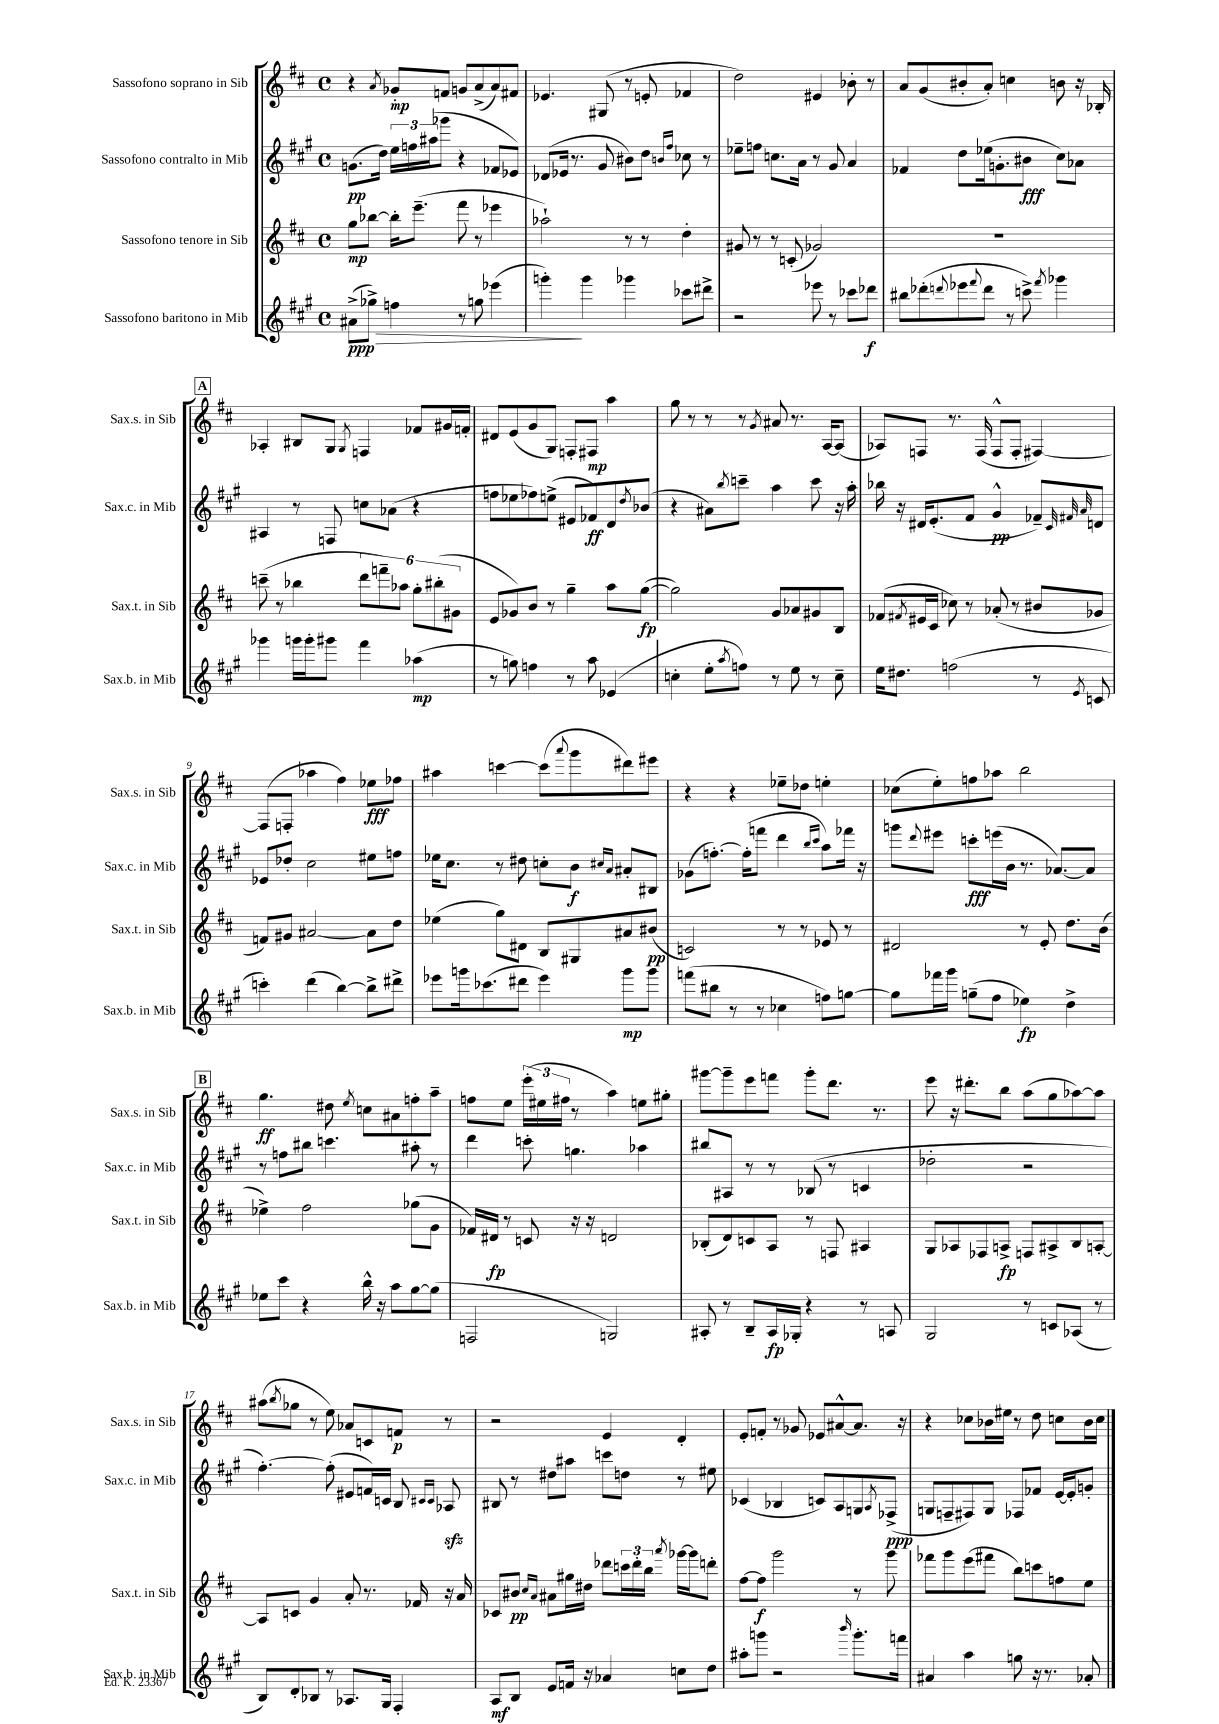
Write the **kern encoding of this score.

**kern	**dynam	**kern	**dynam	**kern	**dynam	**kern	**dynam
*part4	*part4	*part3	*part3	*part2	*part2	*part1	*part1
*staff4	*staff4	*staff3	*staff3	*staff2	*staff2	*staff1	*staff1
*I"Sassofono baritono in Mib	*	*I"Sassofono tenore in Sib	*	*I"Sassofono contralto in Mib	*	*I"Sassofono soprano in Sib	*
*I'Sax.b. in Mib	*	*I'Sax.t. in Sib	*	*I'Sax.c. in Mib	*	*I'Sax.s. in Sib	*
*clefG2	*	*clefG2	*	*clefG2	*	*clefG2	*
*k[f#c#g#]	*	*k[f#c#]	*	*k[f#c#g#]	*	*k[f#c#]	*
*M4/4	*	*M4/4	*	*M4/4	*	*M4/4	*
*met(c)	*	*met(c)	*	*met(c)	*	*met(c)	*
=1	=1	=1	=1	=1	=1	=1	=1
!	!LO:HP:b	!	!	!	!	!	!
(8a#X^\L	> ppp	8gg\L	mp	(8.gn\L	pp	4r	.
8gg-X^\J)	.	[8bb-X\J	.	.	.	.	.
.	.	.	.	16dd\Jk)	.	.	.
.	.	.	.	.	.	8qa/	.
4ffn\	.	16bb-'\KL]	.	24ee\LL	.	8g-X'/L	mp
.	.	.	.	24ffn\	.	.	.
.	.	(8.eee~\J	.	.	.	.	.
.	.	.	.	(24aa#X\J	.	.	.
.	.	.	.	8ggg-X\J	.	8fn/J	.
8r	.	8fff#\	.	4r	.	8gn/L	.
8ggn\	.	8r	.	.	.	(8a^/	.
(4eee-X\	.	4eee-X\	.	8f-X/L	.	8a/)	.
.	.	.	.	8e-X/J)	.	8f#X/J	.
=2	=2	=2	=2	=2	=2	=2	=2
4gggn'\)	.	2aa-X`\)	.	(8d-X/L	.	4.e-X/	.
.	.	.	.	16e-X/Jk	.	.	.
.	.	.	.	8.r	.	.	.
4ggg\	]	.	.	.	.	.	.
.	.	.	.	8g#/	.	(8G#X/	.
4ggg-X\	.	8r	.	8b#X\L)	.	8r	.
.	.	8r	.	8dd\J	.	8en'/	.
.	.	.	.	16qqbn/LL	.	.	.
.	.	.	.	16qqff#/JJ	.	.	.
8ccc-X\L	.	4dd'\	.	8cc-X\	.	4f-X/	.
8ddd#X^\J	.	.	.	8r	.	.	.
=3	=3	=3	=3	=3	=3	=3	=3
2r	.	8g#X/	.	8ee-X~\L	.	2dd\)	.
.	.	8r	.	8ffn\J	.	.	.
.	.	8r	.	8.ccn\L	.	.	.
.	.	(8cn'/	.	.	.	.	.
.	.	.	.	16a\Jk	.	.	.
8eee-X\	.	2g-X/)	.	8r	.	4e#X/	.
8r	.	.	.	8g#/	.	.	.
8ccc-X\L	.	.	.	4a/	.	8b-X'\	.
8ddd-X\J	f	.	.	.	.	8r	.
=4	=4	=4	=4	=4	=4	=4	=4
8bb#X\L	.	1r	.	4f-X/	.	8a/L	.
(8ddd-X'\	.	.	.	.	.	(8g/	.
8qqdddn/	.	.	.	.	.	.	.
8eee-X\	.	.	.	8dd\L	.	8b#X'/	.
8qqfff#/	.	.	.	.	.	.	.
8ddd\J	.	.	.	(16ee-X\k	.	8a'/J)	.
.	.	.	.	8.gn'\	.	.	.
8r	.	.	.	.	.	4ccn\	.
8cccn^\)	.	.	.	8b#X\J	fff	.	.
8qfff#/	.	.	.	.	.	.	.
4ggg-X\	.	.	.	8cc#\L)	.	8bn\	.
.	.	.	.	8a-X\J	.	16r	.
.	.	.	.	.	.	16B-X'/	.
!!LO:LB:g=z
!!LO:REH:place=s1:t=A
=5	=5	=5	=5	=5	=5	=5	=5
4ggg-X\	.	(8cccn~\	.	4A#X/	.	4A-X'/	.
.	.	8r	.	.	.	.	.
16gggn\LL	.	4bb-X\	.	8r	.	8B#X/L	.
16ggg'\J	.	.	.	.	.	.	.
8ggg#X\J	.	.	.	8Fn/	.	8G/J	.
.	.	.	.	.	.	8qG/	.
4fff#\	.	12ddd\L	.	8ccn\L	.	4Fn/	.
.	.	12fffn~\)	.	.	.	.	.
.	.	.	.	(8a-X\J	.	.	.
.	.	12aa-X\J	.	.	.	.	.
(4aa-X\	mp	12gg'\L	.	4r	.	8f-X/L	.
.	.	(12bb#X'\	.	.	.	.	.
.	.	.	.	.	.	16g#X/L	.
.	.	12g#X\J	.	.	.	.	.
.	.	.	.	.	.	16fn'/JJ	.
=6	=6	=6	=6	=6	=6	=6	=6
8r	.	8e/L	.	8ffn\L	.	8d#X/L	.
8ggn\)	.	8g-X/)	.	8ee-X\	.	(8e/	.
4ffn\	.	8b/J	.	8ff-X\)	.	8g/	.
.	.	8r	.	(8een^\J	.	8G/J)	.
8r	.	4gg~\	.	8e#X/L	.	8Fn'/L	.
8aa\	.	.	.	8f-X/)	ff	8F#X/J	mp
(4e-X/	.	8aa\L	.	8d/	.	4aa\	.
.	.	.	.	8qdd/	.	.	.
.	.	([8gg\J	fp	(8b-X/J	.	.	.
=7	=7	=7	=7	=7	=7	=7	=7
4ccn'\	.	2gg\])	.	4r	.	8gg\	.
.	.	.	.	.	.	8r	.
8ee'\L	.	.	.	8a#X\L)	.	8r	.
8qaa/	.	.	.	8qbb/	.	.	.
8ffn\J)	.	.	.	8cccn~\J	.	8r	.
.	.	.	.	.	.	8qg/	.
8r	.	8g/L	.	4aa\	.	8a#X/	.
8ee\	.	8a-X/	.	.	.	8.r	.
8r	.	8g#X/	.	8ccc\	.	.	.
.	.	.	.	.	.	[16A/KL	.
8cc~\	.	8B/J	.	16r	.	(8A/J]	.
.	.	.	.	16aa'\	.	.	.
=8	=8	=8	=8	=8	=8	=8	=8
16ee\KL	.	(8f-X/L	.	16bb-X\	.	8A-X/L)	.
8.dd#X\J	.	.	.	16r	.	.	.
.	.	8qf#X/	.	.	.	.	.
.	.	16e#X/L	.	16d#X/KL	.	8Fn/J	.
.	.	16c#/JJ	.	(8.e'/	.	.	.
(2ffn\	.	8cc-X\)	.	.	.	8.r	.
.	.	8r	.	8f#/J	.	.	.
.	.	.	.	.	.	(16F/	.
.	.	(8a-X'/	.	4g#^^/	pp	8F^^/L	.
.	.	8r	.	.	.	8F'/J	.
8r	.	8b#X/L	.	8f-X~/L)	.	[4F#X/)	.
.	.	.	.	32qqc#/	.	.	.
.	.	.	.	32qqf#X/	.	.	.
8qe/	.	.	.	32qqa/	.	.	.
8cn/	.	8g-X/J	.	8dn/J	.	.	.
!!LO:LB:g=z
=9	=9	=9	=9	=9	=9	=9	=9
4cccn'\)	.	8fn/L)	.	8e-X/L	.	(8F#/L]	.
.	.	8g#X/J	.	8dd-X'/J	.	8Fn'/J	.
(4ddd\	.	[2a#X/	.	2cc#\	.	4aa-X\	.
[4bb\)	.	.	.	.	.	4ff#\)	.
8bb^\L]	.	8a#\L]	.	8ee#X\L	.	8ee-X\L	fff
8ddd#X^\J	.	8dd\J	.	8ffn\J	.	8ff-X\J	.
=10	=10	=10	=10	=10	=10	=10	=10
8eee-X\L	.	(4ee-X\	.	16ee-X\KL	.	4aa#X\	.
.	.	.	.	8.cc#\J	.	.	.
16gggn\k	.	.	.	.	.	.	.
(8.ccc-X\	.	.	.	.	.	.	.
.	.	8gg\L)	.	8r	.	[4cccn\	.
8ddd#X\J	.	8d#X\J	.	8dd#X\	.	.	.
4eee-\)	.	8B/L	.	8ccn'\L	.	(8ccc\L]	.
.	.	.	.	.	.	8qqaaa/	.
.	.	8G#X/	.	8b\J	f	8ggg\	.
.	.	.	.	16qqcc#X/LL	.	.	.
.	.	.	.	16qqa/JJ	.	.	.
8ggg\L	mp	8a#X/	.	8a#X'/L	.	8ddd#X\)	.
8ggg\J	.	(8b#X/J	pp	8B#X/J	.	8eee#X\J	.
=11	=11	=11	=11	=11	=11	=11	=11
(8fffn\L	.	2cn/)	.	(8g-X\L	.	4r	.
8bb#X\J	.	.	.	[8.ffn'\J)	.	.	.
8r	.	.	.	.	.	4r	.
.	.	.	.	(16ff'\KL]	.	.	.
8r	.	.	.	8fffn\J	.	.	.
4cc-X\	.	8r	.	4ddd\	.	8ee-X~\L	.
.	.	8r	.	.	.	8dd-X\J	.
.	.	.	.	16qqbb/LL	.	.	.
.	.	.	.	16qqccc#/JJ	.	.	.
8ffn\L)	.	8e-X/	.	8aa\L)	.	4een'\	.
[8ggn\J	.	8r	.	16fff-X\Jk	.	.	.
.	.	.	.	16r	.	.	.
=12	=12	=12	=12	=12	=12	=12	=12
8gg\L]	.	2d#X/	.	8gggn\L	.	(8cc-X\L	.
.	.	.	.	8qqddd/	.	.	.
16fff-X\L	.	.	.	8eee#X\J	.	8ee'\)	.
16ggg#\JJ	.	.	.	.	.	.	.
(8ggn~\L	.	.	.	8cccn'\L	fff	8ffn\	.
8ff#\J	.	.	.	(16eeen\L	.	8aa-X\J	.
.	.	.	.	16b\JJ	.	.	.
4ee-X\)	fp	8r	.	8.r	.	2bb\	.
.	.	8e'/	.	.	.	.	.
.	.	.	.	[8.a-X/L)	.	.	.
4dd^\	.	8.dd\L	.	.	.	.	.
.	.	.	.	8a-/J]	.	.	.
.	.	(16b\Jk	.	.	.	.	.
!!LO:LB:g=z
!!LO:REH:place=s1:t=B
=13	=13	=13	=13	=13	=13	=13	=13
8ee-X\L	.	4ee-X^\)	.	8r	.	4.gg\	ff
8ccc#\J	.	.	.	8ffn\L	.	.	.
4r	.	2ff#\	.	8bb#X\J	.	.	.
.	.	.	.	4.cccn\	.	8dd#X\	.
.	.	.	.	.	.	8qee/	.
16bb^^\	.	.	.	.	.	8ccn\L	.
16r	.	.	.	.	.	.	.
8aa\L	.	.	.	.	.	8a#X\	.
[8gg#\	.	(8gg-X\L	.	8aa#X'\	.	8ffn'\	.
(8gg#\J]	.	8g\J	.	8r	.	8aa~\J	.
=14	=14	=14	=14	=14	=14	=14	=14
2Fn/	.	16f-X/LL)	.	4ddd\	.	8ffn\L	.
.	.	16d#X/JJ	fp	.	.	.	.
.	.	8r	.	.	.	8ee\J	.
.	.	8cn/	.	8cccn'\	.	(24eee'\LL	.
.	.	.	.	.	.	24ee#X\	.
.	.	.	.	.	.	24ff#X\JJ	.
.	.	16r	.	4.ggn\	.	8r	.
.	.	16r	.	.	.	.	.
2Gn/)	.	2dn/	.	.	.	4aa\)	.
.	.	.	.	4aa-X\	.	8een\L	.
.	.	.	.	.	.	8gg#X'\J	.
=15	=15	=15	=15	=15	=15	=15	=15
8A#X'/	.	(8B-X'/L	.	8bb#X/L	.	[8ggg#X\L	.
8r	.	8d/)	.	8A#X/J	.	8ggg#~\]	.
8B~/L	.	8cn/	.	8r	.	8eee\	.
16A#/L	fp	8A/J	.	8r	.	8fffn\J	.
16G-X'/JJ	.	.	.	.	.	.	.
4r	.	8r	.	(8B-X/	.	8ggg#'\L	.
.	.	8Fn/	.	8r	.	8.ddd\J	.
8r	.	4A#X/	.	4cn/	.	.	.
.	.	.	.	.	.	8.r	.
8An/	.	.	.	.	.	.	.
=16	=16	=16	=16	=16	=16	=16	=16
2G#/	.	8G/L	.	2dd-X'\	.	8eee\	.
.	.	8A-X/	.	.	.	16r	.
.	.	.	.	.	.	8.ddd#X'\L	.
.	.	8F-X/	.	.	.	.	.
.	.	8An^/J	fp	.	.	8bb\J	.
8r	.	8Fn/L	.	2r	.	(8aa\L	.
8cn/L	.	8A#X^/	.	.	.	8gg\	.
(8A-X/J	.	8B/	.	.	.	[8aa-X\)	.
8r	.	[8An'/J	.	.	.	8aa-\J]	.
!!LO:LB:g=z
=17	=17	=17	=17	=17	=17	=17	=17
8B/L)	.	8A/L]	.	[4.ff#'\)	.	(8aa#X\L	.
.	.	.	.	.	.	8qbb/	.
8d'/	.	8cn/J	.	.	.	8gg-X\J	.
8B-X/J	.	4g/	.	.	.	8r	.
8r	.	.	.	(8ff#'\]	.	8ee\)	.
8.A-X/L	.	8a'/	.	8e#X/L	.	8a-X/L	.
.	.	8.r	.	16fn/L)	.	8cn/	.
16G#/Jk	.	.	.	16cn/JJ	.	.	.
4F#'/	.	.	.	8B/	.	8fn/J	p
.	.	16f-X/	.	.	.	.	.
.	.	.	.	16qqc#X/LL	.	.	.
.	.	.	.	16qqc#/JJ	.	.	.
.	.	16r	.	8A-Xzz/	.	8r	.
.	.	16a/	.	.	.	.	.
=18	=18	=18	=18	=18	=18	=18	=18
8A/L	mf	8c-X/L	.	8B#X/	.	2r	.
8B/J	.	8b#X/J	pp	8r	.	.	.
.	.	16qqcc#/LL	.	.	.	.	.
.	.	16qqa/JJ	.	.	.	.	.
8e/L	.	8a#X\L	.	8dd#X\L	.	.	.
16fn/Jk	.	16gg#X\L	.	8aa#X\J	.	.	.
16r	.	16dd#X\JJ	.	.	.	.	.
4a-X/	.	8ddd-X\L	.	8cccn\L	.	4e/	.
.	.	24cccn\L	.	8ddn\J	.	.	.
.	.	24ddd-'\	.	.	.	.	.
.	.	24bb\JJ	.	.	.	.	.
.	.	8qaaa/	.	.	.	.	.
8ccn\L	.	[16ggg-X\LL	.	8r	.	4d'/	.
.	.	16ggg-\J]	.	.	.	.	.
8dd\J	.	8dddn'\J	.	8ee#X\	.	.	.
=19	=19	=19	=19	=19	=19	=19	=19
8aa#X'\L	.	[8ff#\L	.	(4c-X/	.	8e'/L	.
8gggn\J	.	8ff#\J]	f	.	.	8fn'/J	.
2r	.	2ggg\	.	4B-X/	.	8r	.
.	.	.	.	.	.	8g-X/	.
.	.	.	.	8cn/L)	.	8e-X/L	.
.	.	.	.	8A/	.	[8a#X^^/	.
16qqbbb/	.	.	.	.	.	.	.
8.ggg'\L	.	8r	.	8Gn/	.	8.a#/J]	.
.	.	.	.	8qA/	.	.	.
.	.	8ggg\	.	(8F-X^/J	ppp	.	.
16fffn\Jk	.	.	.	.	.	16r	.
=20	=20	=20	=20	=20	=20	=20	=20
4a#X/	.	8fff-X\L	.	8Gn/L	.	4r	.
.	.	8ggg\	.	8Fn~/	.	.	.
4aa\	.	(8eee\	.	8F#X/)	.	8cc-X\L	.
.	.	8fff#X\J	.	8G/J	.	16b-X\L	.
.	.	.	.	.	.	16ee#X\JJ	.
8ggn\	.	8bb\L)	.	8F-X/L	.	8r	.
16r	.	8cccn\	.	8f-X/J	.	8dd\	.
8.r	.	.	.	.	.	.	.
.	.	8ffn\	.	[16e/LL	.	8ccn\L	.
.	.	.	.	16e'/J]	.	.	.
8a-X'/	.	8ee\J	.	8gn'/J	.	16b-\L	.
.	.	.	.	.	.	16cc\JJ	.
==	==	==	==	==	==	==	==
*-	*-	*-	*-	*-	*-	*-	*-
